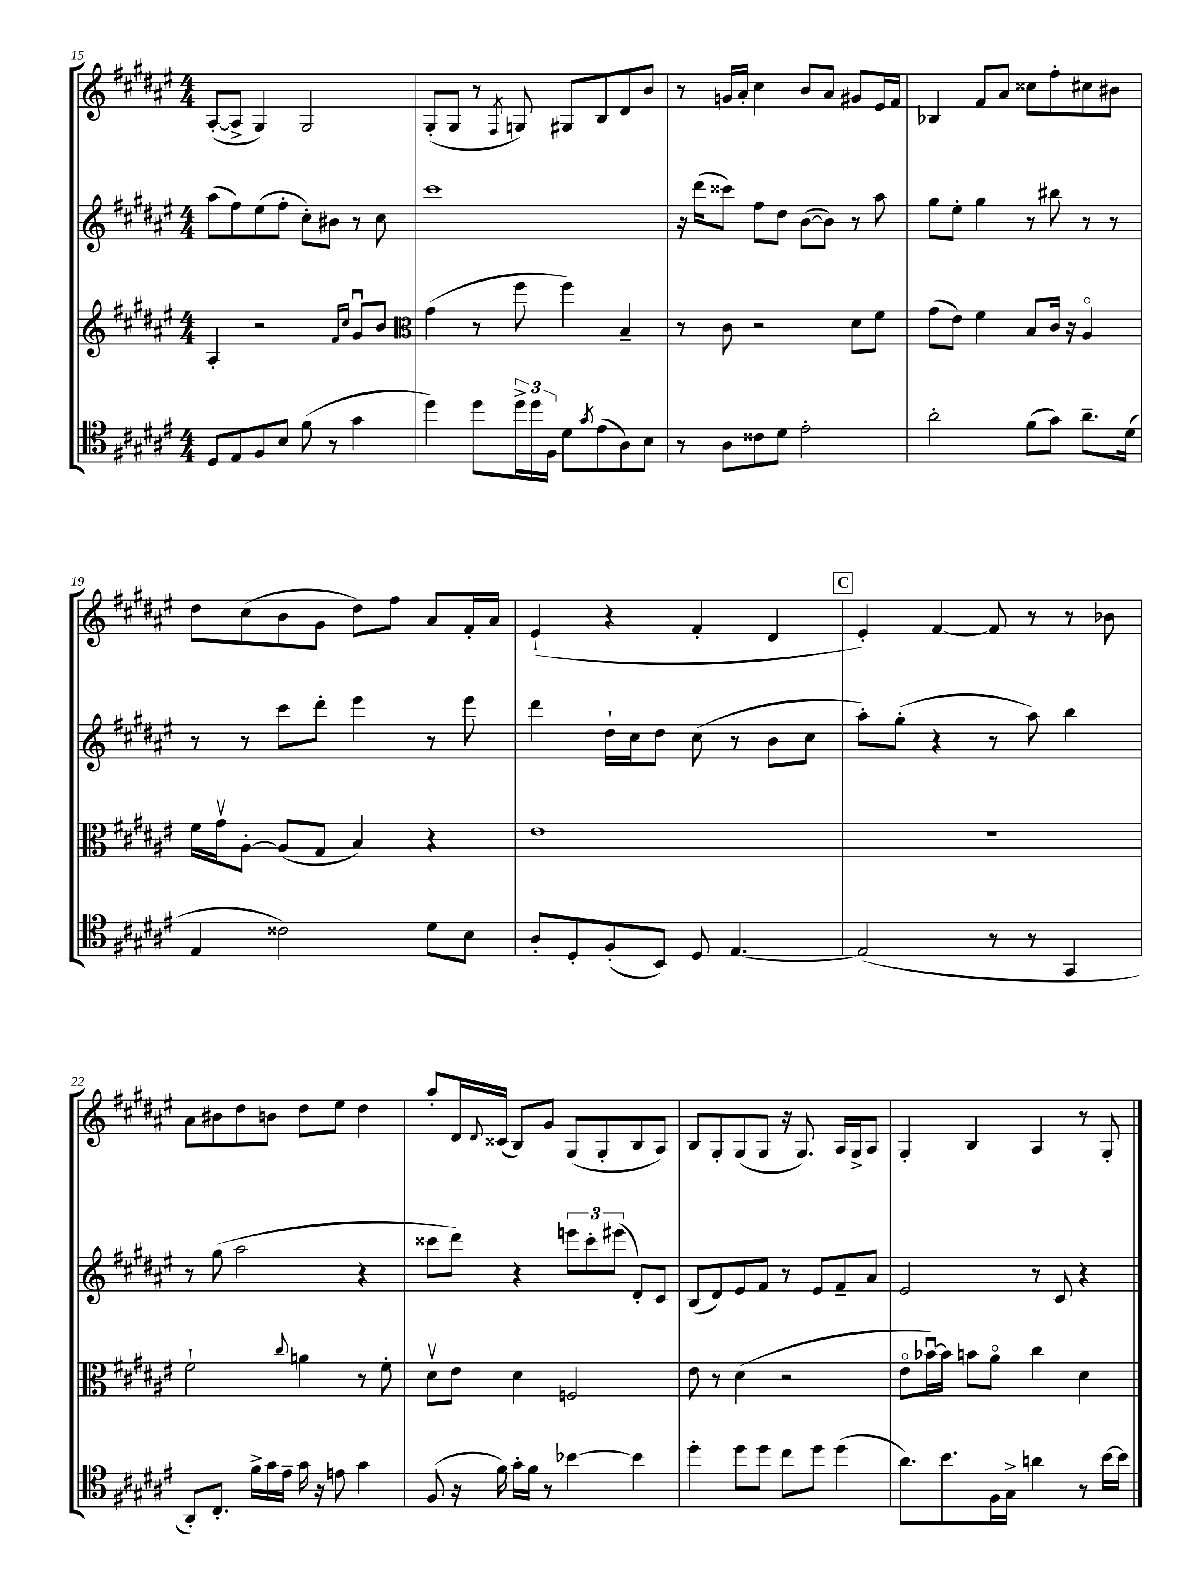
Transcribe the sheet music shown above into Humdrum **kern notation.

**kern	**kern	**kern	**kern
*part4	*part3	*part2	*part1
*staff4	*staff3	*staff2	*staff1
*clefC4	*clefG2	*clefG2	*clefG2
*k[f#c#g#d#a#e#]	*k[f#c#g#d#a#e#]	*k[f#c#g#d#a#e#]	*k[f#c#g#d#a#e#]
*M4/4	*M4/4	*M4/4	*M4/4
=15	=15	=15	=15
8D#/L	4A#'/	(8aa#\L	([8A#'/L
8E#/	.	8ff#\)	8A#^/J]
8F#/	2r	(8ee#\	4G#/)
8B/J	.	8ff#'\J	.
(8f#\	.	8cc#'\L)	2G#/
8r	.	8b#X\J	.
.	16qqf#/LL	.	.
.	16qqcc#/JJ	.	.
4g#\	8g#u/L	8r	.
.	8b/J	8cc#\	.
=16	=16	=16	=16
*	*clefC3	*	*
4dd#\)	(4g#\	1ccc#	(8G#'/L
.	.	.	8G#/J
8dd#\L	8r	.	8r
.	.	.	8qF#/
24dd#^\L	8ff#\	.	8Gn/)
24dd#\	.	.	.
24F#\JJ	.	.	.
8d#\L	4ff#\)	.	8G#X/L
8qg#/	.	.	.
(8e#\	.	.	8B/
8A#\)	4B~/	.	8d#/
8B\J	.	.	8b/J
=17	=17	=17	=17
8r	8r	16r	8r
.	.	(16ddd#\KL	.
8A#\L	8c#\	8ccc##X\J)	16gn/LL
.	.	.	16a#'/JJ
8c##X\	2r	8ff#\L	4cc#\
8d#\J	.	8dd#\J	.
2e#'\	.	([8b\L	8b/L
.	.	8b\J])	8a#/J
.	8d#\L	8r	8g#X/L
.	8f#\J	8aa#\	16e#/L
.	.	.	16f#/JJ
=18	=18	=18	=18
2a#'\	(8g#\L	8gg#\L	4B-X/
.	8e#\J)	8ee#'\J	.
.	4f#\	4gg#\	8f#/L
.	.	.	8a#/J
(8f#\L	8B/L	8r	8cc##X\L
8g#\J)	16c#/Jk	8bb#X\	8ff#'\
.	16r	.	.
8.a#~\L	4A#/	8r	8cc#X\
.	.	8r	8b#X\J
(16d#\Jk	.	.	.
!!LO:LB:g=z
=19	=19	=19	=19
4E#/	16f#\LL	8r	8dd#\L
.	16g#v\J	.	.
.	[8A#'\J	8r	(8cc#\
2c##X\)	(8A#/L]	8ccc#\L	8b\
.	8G#/J	8ddd#'\J	8g#\J
.	4B/)	4eee#\	8dd#\L)
.	.	.	8ff#\J
8d#\L	4r	8r	8a#/L
8B\J	.	8eee#\	16f#'/L
.	.	.	16a#/JJ
=20	=20	=20	=20
8A#'/L	1e#	4ddd#\	(4e#`/
8D#'/	.	.	.
(8F#'/	.	16dd#`\LL	4r
.	.	16cc#\J	.
8BB/J)	.	8dd#\J	.
8D#/	.	(8cc#\	4f#'/
[4.E#/	.	8r	.
.	.	8b\L	4d#/
.	.	8cc#\J	.
!!LO:REH:place=s1:t=C
=21	=21	=21	=21
(2E#/]	1r	8aa#'\L)	4e#'/)
.	.	(8gg#'\J	.
.	.	4r	[4f#/
8r	.	8r	8f#/]
8r	.	8aa#\)	8r
4GG#/	.	4bb\	8r
.	.	.	8b-X\
!!LO:LB:g=z
=22	=22	=22	=22
8AA#'/L)	2f#`\	8r	8a#\L
8.C#'/J	.	(8gg#\	8b#X\
.	.	2aa#\	8dd#\
16f#^\LL	.	.	.
16g#\	.	.	8bn\J
16e#~\JJ	.	.	.
.	8qqcc#/	.	.
16g#\	4an\	.	8dd#\L
16r	.	.	.
8en\	.	.	8ee#\J
4g#\	8r	4r	4dd#\
.	8f#'\	.	.
=23	=23	=23	=23
(8F#/	8d#v\L	8ccc##X\L	8aa#'/L
16r	8e#\J	8ddd#\J)	16d#/L
.	.	.	8qqd#/
16f#\)	.	.	(16c##X/JJ
16g#'\LL	4d#\	4r	8B/L)
16f#\JJ	.	.	.
8r	.	.	8g#/J
[4b-X\	2Fn/	12eeen\L	(8G#/L
.	.	12ccc##'\	.
.	.	.	8G#'/
.	.	(12eee#X\J	.
4b-\]	.	8d#'/L)	8B/
.	.	8c#/J	8A#/J)
=24	=24	=24	=24
4dd#'\	8e#\	(8B/L	8B/L
.	8r	8d#/)	8G#'/
8dd#\L	(4d#\	8e#/	(8G#/
8dd#\J	.	8f#/J	8G#/J
8cc#\L	2r	8r	16r
.	.	.	8.G#/)
8dd#\J	.	8e#/L	.
(4dd#\	.	8f#~/	16A#/LL
.	.	.	16G#^/J
.	.	8a#/J	8A#/J
=25	=25	=25	=25
8.a#\L)	8e#\L	2e#/	4G#'/
.	[16b-Xu\L)	.	.
8.b\	16b-\JJ]	.	.
.	8bn\L	.	4B/
16F#\L	8a#\J	.	.
16G#^\JJ	.	.	.
4an\	4cc#\	8r	4A#/
.	.	8c#/	.
8r	4d#\	4r	8r
[16b\LL	.	.	8G#'/
16b\JJ]	.	.	.
==	==	==	==
*-	*-	*-	*-
